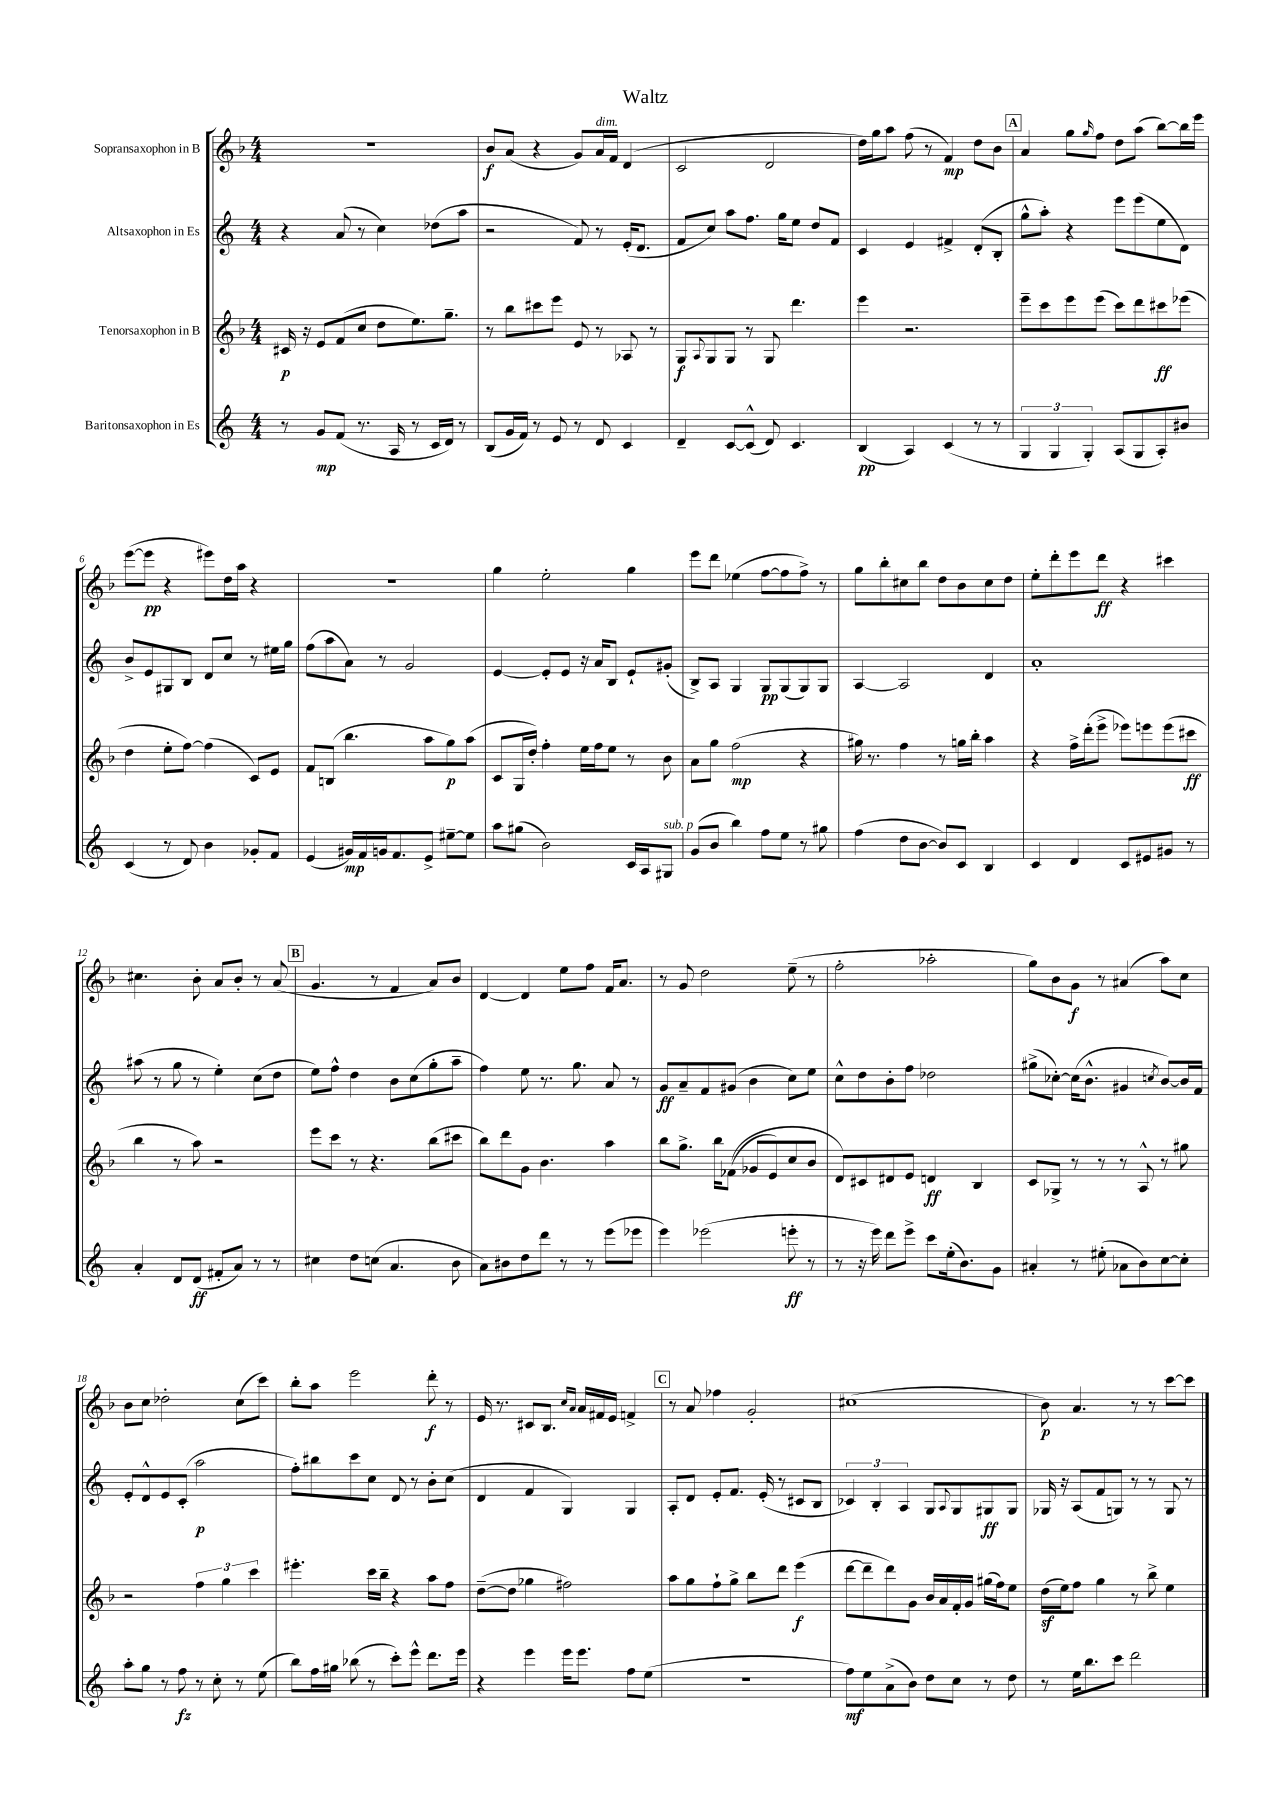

**kern	**kern	**kern	**kern
*staff4	*staff3	*staff2	*staff1
*clefG2	*clefG2	*clefG2	*clefG2
*k[]	*k[b-]	*k[]	*k[b-]
*M4/4	*M4/4	*M4/4	*M4/4
8r	16c#	4r	1r
.	16r	.	.
8g	8e	.	.
(8f	(8f	(8a	.
8.r	8cc	8r	.
.	8dd	4cc)	.
16A	.	.	.
8r	8.ee)	.	.
16c	.	(8dd-	.
16d)	8.gg~	.	.
8r	.	8aa	.
=	=	=	=
(8B	8r	2r	8b-
16g	8bb-	.	(8a
16f)	.	.	.
8r	8ccc#	.	4r
8e	8eee	.	.
8r	8e	8f)	8g)
8d	8r	8r	16a
.	.	.	16f
4c	8A-	(16e'	(4d
.	.	8.d	.
.	8r	.	.
=	=	=	=
4d~	8G	8f	2c
.	8qqA	.	.
.	8G	8cc)	.
[8c	8G	8aa	.
(8c^^]	8r	8.ff	.
8d)	8G	.	2d
.	.	16gg	.
4.c	4.ddd	8ee	.
.	.	8dd	.
.	.	8f	.
=	=	=	=
(4B	4eee	4c	16dd)
.	.	.	16gg
.	.	.	8aa
4A)	2.r	4e	(8ff
.	.	.	8r
(4c	.	4f#^	4f)
8r	.	(8d'	8dd
8r	.	8B'	8b-
=	=	=	=
6G	8eee~	8gg^^	4a
.	8ccc	8aa')	.
6G	.	.	.
.	8eee	4r	8gg
6G')	.	.	.
.	.	.	16qqgg
.	(8eee	.	8ff
(8A	8ccc)	8eee	8dd
8G	8ddd	(8eee	(8aa
8A')	8ccc#	8ee	[8bb-)
8b#	(8eee-	8d)	16bb-]
.	.	.	16eee
=	=	=	=
(4c	4dd	8b^	([8eee
.	.	8e	8eee]
8r	8ee'	8G#	4r
8d)	[8ff)	8B	.
4b	(4ff]	8d	8eee#)
.	.	8cc	16dd
.	.	.	16aa
8g-'	8c)	8r	4r
8f	8e	16ee#	.
.	.	16gg	.
=	=	=	=
(4e	8f	(8ff	1r
.	(8B	8aa	.
16g#)	4.bb-	8a)	.
16f	.	.	.
16g	.	8r	.
8.f	.	.	.
.	.	2g	.
8e^	8aa	.	.
[8ee#~	8gg)	.	.
8ee#]	(8aa	.	.
=	=	=	=
8aa	8c	[4e	4gg
(8gg#	16G	.	.
.	16dd')	.	.
2b)	4ff'	8e']	2ee'
.	.	8e	.
.	16ee	16r	.
.	16ff	16a	.
.	8ee	8B	.
16c	8r	8e`	4gg
16A	.	.	.
8G#	8b-	(8g#'	.
=	=	=	=
(8g	8a	8B^)	8eee
8b	8gg	8A	8ddd
4bb)	(2ff	4G	(4ee-
8ff	.	8G	[8ff
8ee	.	(8G	8ff]
8r	4r	8G)	8ff^)
8gg#	.	8G	8r
=	=	=	=
(4ff	16gg#)	[4A	8gg
.	8.r	.	.
.	.	.	8bb-'
8dd	4ff	2A]	8cc#
[8b	.	.	8bb-
8b])	8r	.	8dd
8c	16gg	.	8b-
.	16bb-'	.	.
4B	4aa	4d	8cc#
.	.	.	8dd
=	=	=	=
4c	4r	1a'	8ee'
.	.	.	8ddd'
4d	16ff^	.	8eee
.	(16ddd'	.	.
.	8eee^	.	8ddd
8c	8eee-)	.	4r
8e#	8eee	.	.
8g#	(8eee	.	4ccc#
8r	8ccc#	.	.
=	=	=	=
4a'	4bb-	(8aa#	4.cc#
.	.	8r	.
8d	8r	8gg	.
(8d	8aa)	8r	8b-'
8f#'	2r	4ee')	8a
8a)	.	.	8b-'
8r	.	(8cc	8r
8r	.	8dd	(8a
=	=	=	=
4cc#	8eee	8ee)	4.g
.	8ccc	8ff^^	.
8dd	8r	4dd	.
(8cc	4.r	.	8r
4.a	.	8b	4f
.	.	(8cc	.
.	(8bb-	8gg'	8a)
8b	8ccc#	8aa~	8b-
=	=	=	=
8a)	8bb-)	4ff)	[4d
8b#	8ddd	.	.
8dd	8g	8ee	4d]
8ddd	4.b-	8.r	.
8r	.	.	8ee
.	.	8.gg	.
8r	.	.	8ff
(8eee	4aa	8a	16f
.	.	.	8.a
8eee-	.	8r	.
=	=	=	=
4eee)	8bb-	8g	8r
.	8.gg^	8a~	8g
(2eee-	.	8f	2dd
.	16bb-	.	.
.	&((8f-	(8g#	.
.	8g-	4b	.
.	8e)	.	.
8eee'	8cc	8cc)	(8ee~
8r	8b-	8ee	8r
=	=	=	=
8r	8d&)	8cc^^	2ff'
16r	8c#	8dd	.
16eee)	.	.	.
8ddd	8d#	8b'	.
8eee^	8e	8ff	.
8ccc	4d	2dd-	2aa-'
(16ee'	.	.	.
8.b)	.	.	.
.	4B-	.	.
8g	.	.	.
=	=	=	=
4a#'	8c	(8gg#^	8gg)
.	8G-^	[8cc-')	8b-
8r	8r	(16cc-]	8g
.	.	8.b^^	.
(8ee#'	8r	.	8r
8a-	8r	4g#	(4a#
8b)	8A^^	.	.
.	.	8qcc	.
[8cc	8r	[8b)	8aa)
8cc']	8gg#	16b]	8cc
.	.	16f	.
=	=	=	=
8aa'	2r	8e'	8b-
8gg	.	8d^^	8cc
8r	.	8e	2dd-'
8ff	.	(8c'	.
8r	6ff	2aa	.
8cc'	.	.	.
.	6gg	.	.
8r	.	.	(8cc
.	6ccc	.	.
(8ee	.	.	8ccc)
=	=	=	=
8bb)	4.eee#'	8ff')	8bb-'
16ff	.	8bb#	8aa
16gg#	.	.	.
(8bb-	.	8ccc	2eee
8r	16ccc	8cc	.
.	16bb-~	.	.
8ccc')	4r	8d	.
8eee^^	.	8r	.
8.ddd	8aa	8b'	8ddd'
.	8ff	(8cc	8r
16eee	.	.	.
=	=	=	=
4r	([8dd~	4d	16e
.	.	.	8.r
.	8dd]	.	.
4eee	4gg-	4f	8c#
.	.	.	8.B-
16eee	2ff#)	4G)	.
.	.	.	16qqcc
.	.	.	16qqa
8.eee	.	.	16a
.	.	.	16f#
.	.	.	16e
8ff	.	4G	4f^
(8ee	.	.	.
=	=	=	=
1r	8aa	8A'	8r
.	8gg	8d	8a
.	8ff`	8e'	4ff-
.	8gg^	8.f	.
.	8bb-	.	2g'
.	.	(16e'	.
.	8ddd	8r	.
.	(4eee	8c#	.
.	.	8B	.
=	=	=	=
8ff)	[8ddd	6c-)	(1cc#
8ee	8ddd~]	.	.
.	.	6B'	.
(8a^	8ddd)	.	.
.	.	6A	.
8b)	8g	.	.
8dd	16b-	8G	.
.	16a	.	.
.	.	8qqA	.
8cc	16f'	8G	.
.	16g	.	.
8r	(16gg#	8G#	.
.	16ff)	.	.
8dd	8ee	8G#	.
=	=	=	=
8r	(16dd	16G-	8b-)
.	16ee)	16r	.
16ee	8ff	(8A	4.a
8.bb	.	.	.
.	4gg	8f	.
8ccc	.	8G)	.
2ddd	8r	8r	8r
.	8bb-^	8r	8r
.	4ee	8G	[8ccc
.	.	8r	8ccc]
==	==	==	==
*-	*-	*-	*-
